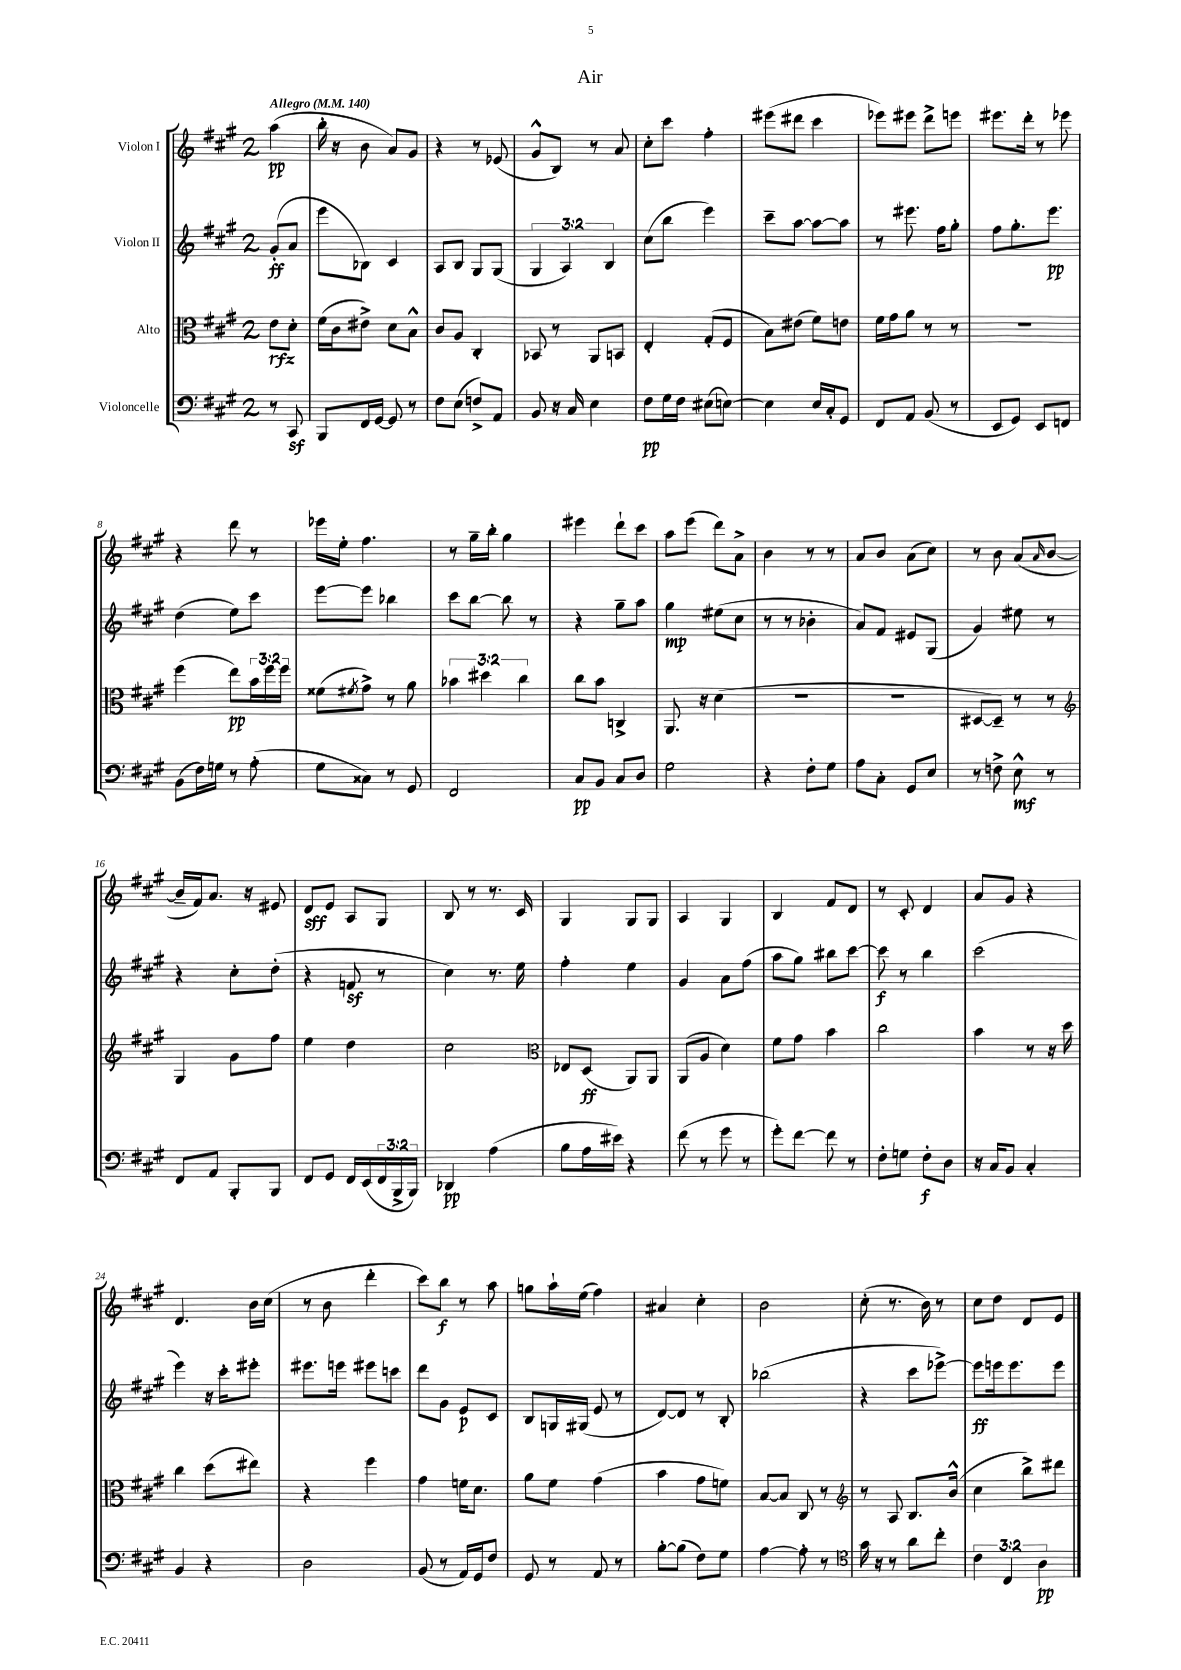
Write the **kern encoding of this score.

**kern	**kern	**kern	**kern
*staff4	*staff3	*staff2	*staff1
*clefF4	*clefC3	*clefG2	*clefG2
*k[f#c#g#]	*k[f#c#g#]	*k[f#c#g#]	*k[f#c#g#]
*M2/4	*M2/4	*M2/4	*M2/4
*MM140	*MM140	*MM140	*MM140
8r	8e	(8g#'	(4aa
8CC#	8d'	8a	.
=	=	=	=
8BBB	(16f#	8eee	16bb'
.	16c#	.	16r
16FF#	8e#^)	8B-)	8b
[16GG#	.	.	.
8GG#]	8d	4c#	8a)
8r	8B^^	.	8g#
=	=	=	=
8F#	8c#	8A	4r
(8E	8A	8B	.
8F^)	4C#'	8G#	8r
8AA	.	(8G#	(8e-
=	=	=	=
8BB	8BB-	6G#	8g#^^
16r	8r	.	8B)
.	.	6A)	.
16C#	.	.	.
4E	8AA	.	8r
.	.	6B	.
.	8BB	.	8a
=	=	=	=
8F#	4E'	(8cc#	8cc#'
16G#	.	8bb	8ccc#
16F#	.	.	.
(8E#	(8G#'	4eee)	4ff#'
[8E)	8F#	.	.
=	=	=	=
4E]	8B)	8ccc#~	(8eee#
.	(8e#	[8aa	8ddd#
16E	8f#)	8aa_	4ccc#
16C#'	.	.	.
8GG#	8e	8aa]	.
=	=	=	=
8FF#	16f#	8r	8eee-)
.	16g#	.	.
8AA	8a	8.eee#	8eee#
(8BB	8r	.	8ddd^
.	.	16ff#	.
8r	8r	8gg#'	8eee
=	=	=	=
8EE	2r	8ff#	8.eee#
8GG#)	.	8.gg#'	.
.	.	.	16ddd'
8EE	.	.	8r
.	.	8.eee	.
8FF	.	.	8eee-
=	=	=	=
(8BB	(4ff#	(4dd	4r
16F#)	.	.	.
16G	.	.	.
8r	8ee)	8ee)	8ddd
(8A'	24b	8ccc#	8r
.	24ff#	.	.
.	24ff#	.	.
=	=	=	=
8G#	(8f##	[8eee	16eee-
.	.	.	16ee'
.	8qf#	.	.
8C##)	8g#^)	8eee]	4.ff#
8r	8r	4bb-	.
8GG#	8a	.	.
=	=	=	=
2FF#	6b-	8ccc#	8r
.	.	[8bb	16gg#~
.	6dd#	.	.
.	.	.	16bb'
.	.	8bb]	4gg#
.	6cc#	.	.
.	.	8r	.
=	=	=	=
8C#	8cc#	4r	4eee#
8BB	8b	.	.
8C#	4C^	8gg#~	8ddd`
8D	.	8aa	8ccc#
=	=	=	=
2G#	8.AA	4gg#	8aa
.	.	.	(8eee
.	16r	.	.
.	(4d	(8ee#	8ddd)
.	.	8cc#	8a^
=	=	=	=
4r	2r	8r	4b
.	.	8r	.
8F#'	.	4b-'	8r
8G#	.	.	8r
=	=	=	=
8A	2r	8a)	8a
8C#'	.	8f#	8b
8GG#	.	8e#	(8a
8E	.	(8G#	8cc#)
=	=	=	=
8r	[8D#	4g#)	8r
8F^	8D#~])	.	8b
8E^^	8r	8ee#	(8a
.	.	.	16qqa
8r	8r	8r	[8b
=	=	=	=
*	*clefG2	*	*
8FF#	4G#	4r	16b~]
.	.	.	16f#)
8AA	.	.	8.a
8BBB'	8g#	8cc#'	.
.	.	.	16r
8BBB	8ff#	(8dd'	8e#
=	=	=	=
8FF#	4ee	4r	8d
8GG#	.	.	8e
16FF#	4dd	8f	8A
(16EE	.	.	.
24FF#	.	8r	8G#
24BBB^	.	.	.
24BBB)	.	.	.
=	=	=	=
4DD-	2cc#	4cc#)	8B
.	.	.	8r
(4A	.	8.r	8.r
.	.	16ee	16c#
=	=	=	=
*	*clefC3	*	*
8B	8E-	4ff#'	4G#
16A	(8D	.	.
16e#)	.	.	.
4r	8AA)	4ee	8G#
.	8AA	.	8G#
=	=	=	=
(8f#	(8AA	4g#	4A
8r	8A	.	.
8g#	4d)	8a	4G#
8r	.	(8ff#	.
=	=	=	=
8g#')	8f#	8aa	4B
[8f#	8g#	8gg#)	.
8f#]	4b	8bb#	8f#
8r	.	[8ccc#	8d
=	=	=	=
8F#'	2cc#	8ccc#]	8r
8G	.	8r	8c#'
8F#'	.	4bb	4d
8D	.	.	.
=	=	=	=
16r	4b	(2ccc#	8a
16C#	.	.	.
8BB	.	.	8g#
4C#'	8r	.	4r
.	16r	.	.
.	16dd	.	.
=	=	=	=
4BB	4cc#	4eee)	4.d
4r	(8dd	16r	.
.	.	16ccc#'	.
.	8ee#)	8eee#'	16b
.	.	.	(16cc#
=	=	=	=
2D	4r	8.eee#	8r
.	.	.	8b
.	.	16eee	.
.	4ff#	8eee#	4ddd'
.	.	8ccc	.
=	=	=	=
(8BB	4g#	8ddd	8ccc#)
8r	.	8g#	8bb
16AA)	16f	8e	8r
16GG#	8.d	.	.
8F#	.	8c#	8aa
=	=	=	=
8GG#	8a	8B	8gg
8r	8f#	16G	16aa`
.	.	(16G#	(16ee
8AA	(4g#	8e	4ff#)
8r	.	8r	.
=	=	=	=
[8B'	4b	[8d)	4a#
(8B]	.	8d]	.
8F#)	8g#	8r	4cc#'
8G#	8f)	8B'	.
=	=	=	=
[4A	[8B	(2bb-	2b
.	8B]	.	.
8A']	8C#	.	.
8r	8r	.	.
=	=	=	=
*clefC4	*clefG2	*	*
16g#	8r	4r	(8cc#'
16r	.	.	.
8r	8A	.	8.r
8a	8.B	8ccc#	.
.	.	.	16b)
8cc#'	.	[8eee-^)	8r
.	(16b^^	.	.
=	=	=	=
6c#	4cc#	8eee-]	8cc#
.	.	16eee	8dd
6C#	.	.	.
.	.	8.eee	.
.	8bb^)	.	8d
6A	.	.	.
.	8ddd#	8eee	8e
==	==	==	==
*-	*-	*-	*-
